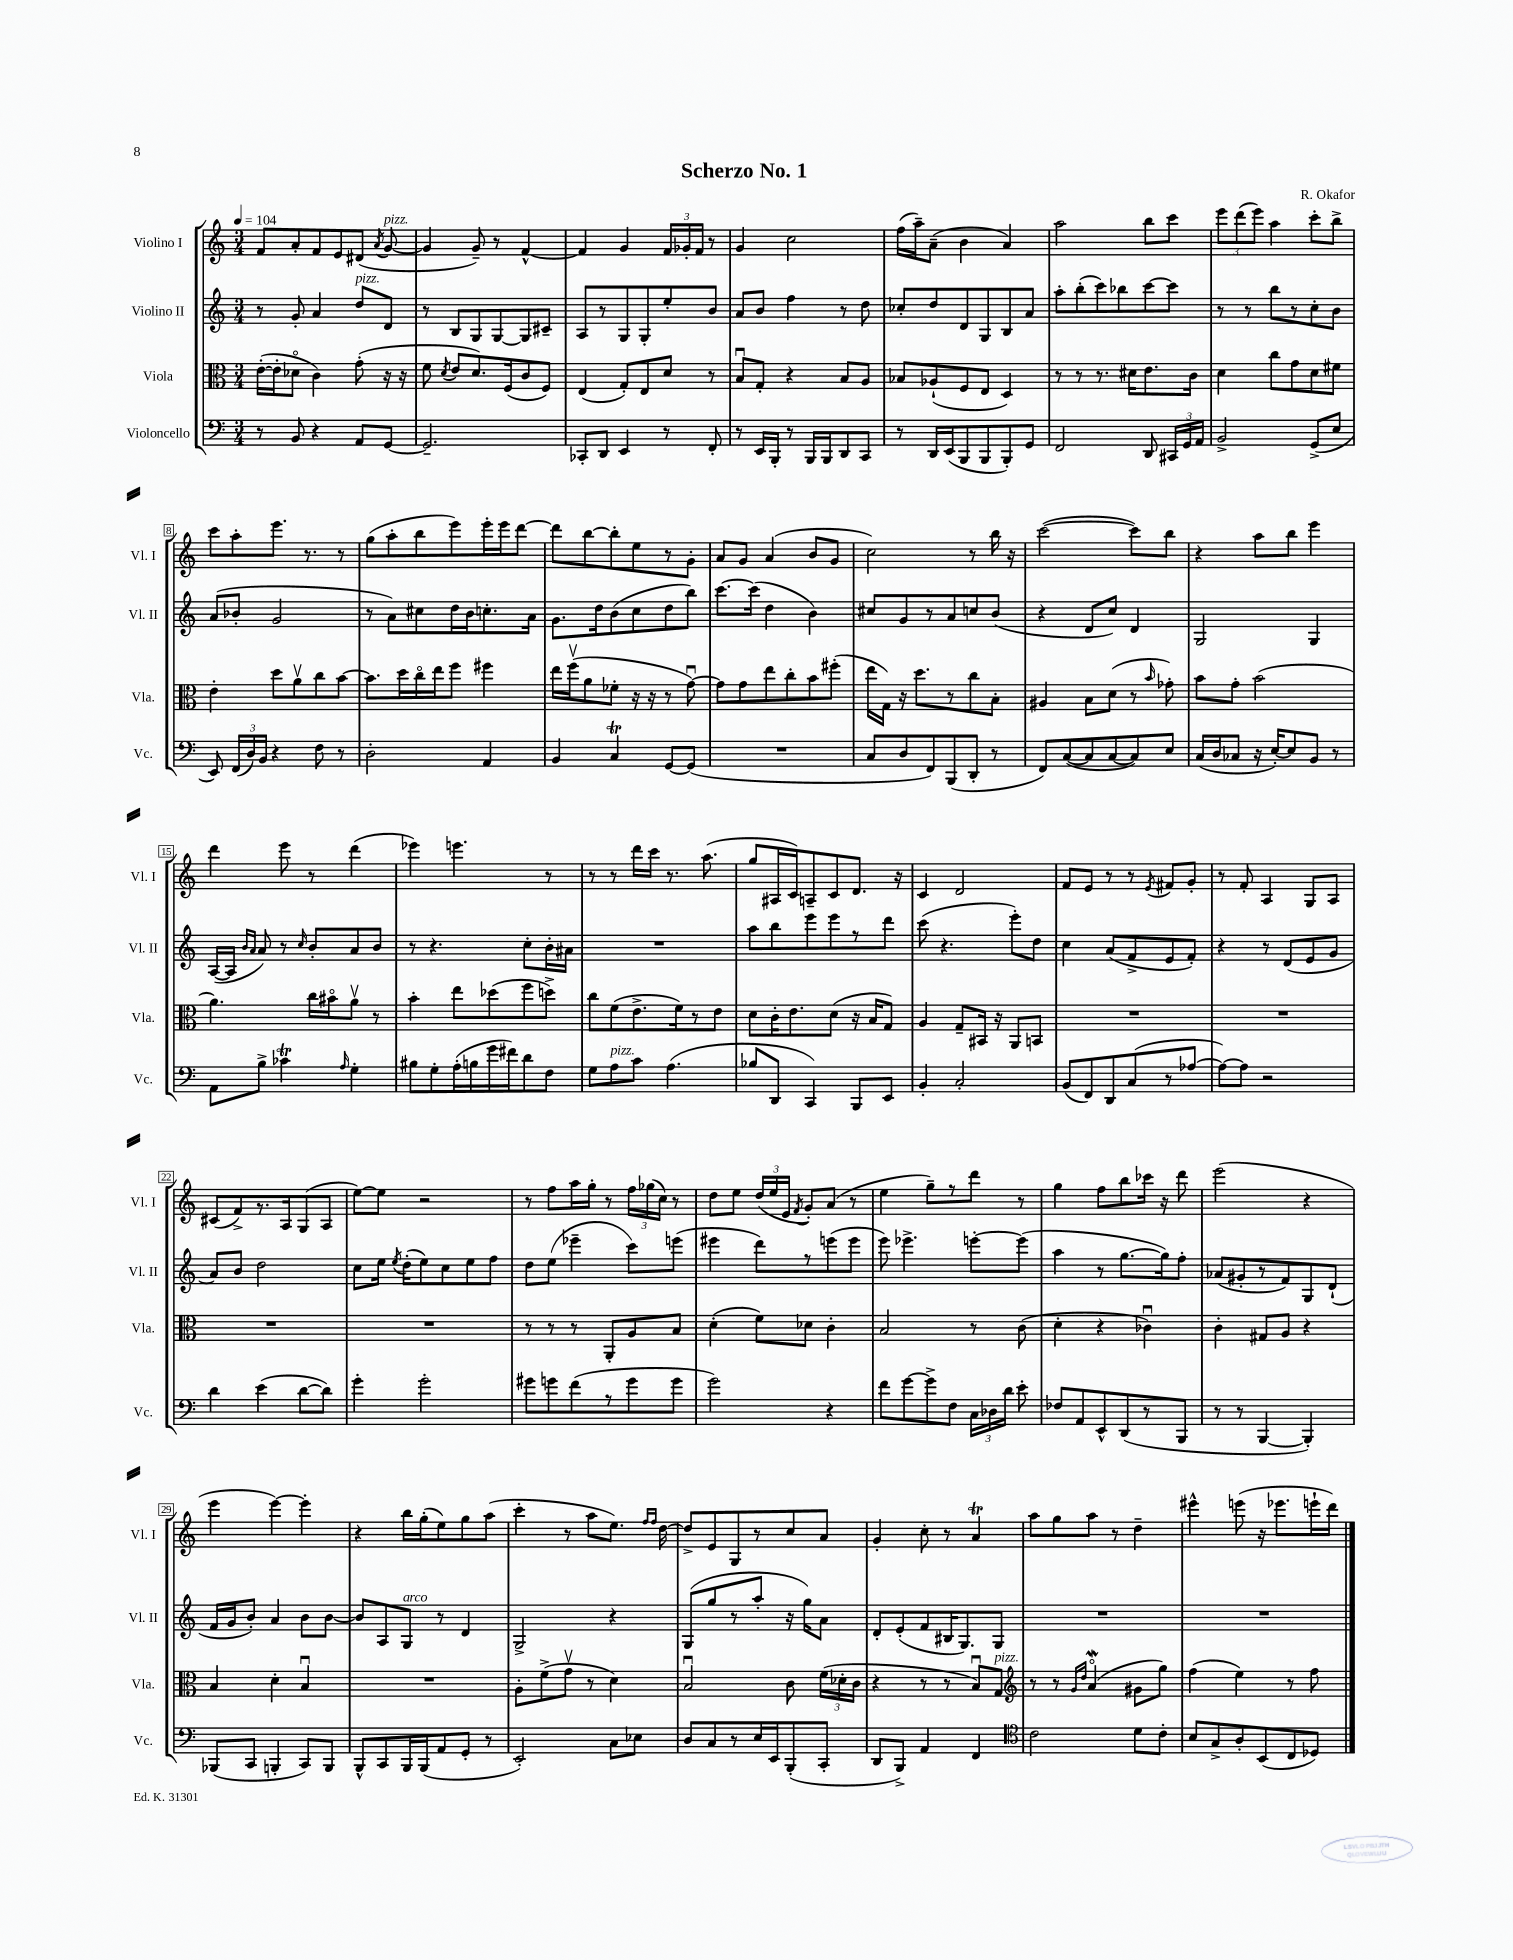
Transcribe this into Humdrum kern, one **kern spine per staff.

**kern	**kern	**kern	**kern
*part4	*part3	*part2	*part1
*staff4	*staff3	*staff2	*staff1
*I"Violoncello	*I"Viola	*I"Violino II	*I"Violino I
*I'Vc.	*I'Vla.	*I'Vl. II	*I'Vl. I
*clefF4	*clefC3	*clefG2	*clefG2
*k[]	*k[]	*k[]	*k[]
*M3/4	*M3/4	*M3/4	*M3/4
*MM104	*MM104	*MM104	*MM104
=1	=1	=1	=1
8r	([16e'\LL	8r	8f/L
.	16e'\J]	.	.
8BB/	8d-X\J	8g'/	8a'/
4r	4c\)	4a/	8f/
.	.	.	8e/
!	!	!LO:TX:a:i:t=pizz.	!
8AA/L	(8g'\	8dd/L	(8d#X/J
.	.	.	8qa/
!	!	!	!LO:TX:a:i:t=pizz.
[8GG/J	16r	8d/J	[8g/
.	16r	.	.
=2	=2	=2	=2
2.GG~/]	8f\	8r	4g/]
.	8qd/	.	.
.	8e/L	8B/L	.
.	8.d/)	8G/	8g~/)
.	.	[8G/	8r
.	(16F/k	.	.
.	8c/	8G/]	[4f^^/
.	8F/J)	8c#X~/J	.
=3	=3	=3	=3
8CC-X'/L	(4E/	8A/L	4f/]
8DD/J	.	8r	.
4EE/	8G'/L)	8G/	4g/
.	8E/	8G'/	.
8r	8d/J	8ee'/	24f/LL
.	.	.	24g-X'/
.	.	.	24f/JJ
8FF'/	8r	8b/J	8r
=4	=4	=4	=4
8r	8Bu/L	8a/L	4g/
16EE/LL	8G'/J	8b/J	.
16BBB'/JJ	.	.	.
8r	4r	4ff\	2cc\
16BBB/LL	.	.	.
16BBB/J	.	.	.
8DD/	8B/L	8r	.
8CC/J	8A/J	8dd\	.
=5	=5	=5	=5
8r	8B-X/L	8cc-X'/L	(16ff\LL
.	.	.	16aa~\J)
16DD/LL	(8A-X`/	8dd/	(8a~\J
(16EE/J	.	.	.
8BBB/	8F/	8d/	4b\
8BBB/	8E/J	8G/	.
8BBB'/)	4D/)	8B/	4a/)
8GG/J	.	8a/J	.
=6	=6	=6	=6
2FF/	8r	8aa'\L	2aa\
.	8r	(8bb'\	.
.	8.r	8ccc\)	.
.	.	8bb-X\	.
.	16d#X\KL	.	.
8DD/	8.e\	[8ccc\	8bb\L
24CC#X/LL	.	8ccc\J]	8ccc\J
24GG/	.	.	.
.	16c\Jk	.	.
24AA/JJ	.	.	.
=7	=7	=7	=7
2BB^/	4d\	8r	12eee\L
.	.	.	(12ddd\
.	.	8r	.
.	.	.	12eee\J)
.	8cc\L	8bb\L	4aa\
.	8g\	8r	.
(8GG^/L	8d\	8cc'\	8ccc'\L
8E/J	8f#X\J	8b\J	8bb^\J
!!LO:LB:g=z
=8	=8	=8	=8
8EE/)	4e'\	(8a/L	8ccc\L
(24FF/LL	.	8b-X'/J	8aa'\
24D/)	.	.	.
24BB/JJ	.	.	.
4r	8dd\L	2g/	8.eee\J
.	8av\	.	.
.	.	.	8.r
8F\	8cc\	.	.
8r	[8b\J	.	8r
=9	=9	=9	=9
2D'\	8.b\L]	8r	(8gg\L
.	.	8a\L)	8aa'\
.	16dd\L	.	.
.	16cc\	8cc#X\	8bb\
.	16ee\J	.	.
.	8ff\J	16dd\L	8eee\)
.	.	16b\J	.
4AA/	4ff#X\	8.ccn'\	16eee'\L
.	.	.	16eee\J
.	.	.	[8ddd\J
.	.	16a\Jk	.
=10	=10	=10	=10
4BB/	16ee\LL	8.g\L	8ddd\L]
.	(16ffv\J	.	.
.	8a\	.	[8bb\
.	.	16dd\k	.
4CT/	8f-X'\J	(8b\	8bb'\]
.	16r	8cc\	8ee\
.	16r	.	.
[8GG/L	8r	8dd\	8r
(8GG/J]	[8gu\)	8bb\J)	8g'\J
=11	=11	=11	=11
2.r	8g\L]	[8.ccc\L	8a/L
.	8g\	.	8g/J
.	.	(16ccc\Jk]	.
.	8ee\	4dd\	(4a/
.	8cc'\	.	.
.	8b\	4b\)	8b/L
.	(8ff#X'\J	.	8g/J
=12	=12	=12	=12
8C/L	16ee\LL	8cc#X/L	2cc\)
.	16G\JJ)	.	.
8D/	16r	8g/	.
.	8.dd\L	.	.
8FF/)	.	8r	.
(8BBB/	8r	8a/	.
8DD'/J	8cc\	8ccn/	8r
8r	8B'\J	(8b/J	16bb\
.	.	.	16r
=13	=13	=13	=13
8FF/L)	4A#X/	4r	([2ccc\
([8C/	.	.	.
8C/]	8B\L	8d/L	.
[8C/	(8d\J	8cc/J)	.
8C/])	8r	4d/	8ccc\L])
.	16qqb/	.	.
8E/J	8g-X'\)	.	8bb\J
=14	=14	=14	=14
(16C/LL	8b\L	2G/	4r
16D/J	.	.	.
8C-X/J	8g'\J	.	.
16r	(2b\	.	8aa\L
[16E'/KL)	.	.	.
8E/]	.	.	8bb\J
8BB/J	.	4G/	4eee\
8r	.	.	.
!!LO:LB:g=z
=15	=15	=15	=15
8AA\L	4.a\)	([16A/LL	4ddd\
.	.	16A/JJ]	.
.	.	16qqb/LL	.
.	.	16qqa/JJ	.
8B^\J	.	8a/)	.
4c-XT\	.	8r	8eee\
.	.	16qqcc/	.
.	16cc\LL	8b'/L	8r
.	16b#X\J	.	.
16qqA/	.	.	.
4G'\	8av\J	8a/	(4ddd\
.	8r	8b/J	.
=16	=16	=16	=16
8B#X\L	4b'\	8r	4eee-X\)
8G'\	.	4.r	.
(16A'\L	8ee\L	.	4.eeen\
16Bn\	.	.	.
16g\	(8dd-X\	.	.
16f#X\J)	.	.	.
8d\	8ff\	8cc'\L	.
8F\J	8ddn^\J)	16b'\L	8r
.	.	16a#X\JJ	.
=17	=17	=17	=17
8G\L	8cc\L	2.r	8r
!LO:TX:a:i:t=pizz.	!	!	!
8A\	(8f\	.	8r
8c\J	8.e^\	.	16ddd\LL
.	.	.	16ccc\JJ
(4.A\	.	.	8.r
.	16f\k)	.	.
.	8r	.	.
.	.	.	(8.aa\
.	8e\J	.	.
=18	=18	=18	=18
8B-X/L	8d\L	8aa\L	8gg/L
8DD/J	16c'\K	8bb\	16A#X/L
.	8.e\	.	16c/J)
4CC/)	.	8eee\	8An~/
.	(8d\J	8eee\	8c/
8BBB/L	16r	8r	8.d/J
.	16B/KL	.	.
8EE/J	8G/J)	8ddd\J	.
.	.	.	16r
=19	=19	=19	=19
4BB'/	4A/	(8ccc\	4c/
.	.	4.r	.
2C'/	8G~/L	.	2d/
.	16BB#X/Jk	.	.
.	16r	.	.
.	8AA/L	8eee'\L)	.
.	8BBn/J	8dd\J	.
=20	=20	=20	=20
(8BB/L	2.r	4cc\	8f/L
8FF/)	.	.	8e/J
8DD/	.	(8a/L	8r
(8C/	.	8f^/	8r
.	.	.	8qe/
8r	.	8e/	8f#X/L
[8A-X/J	.	8f'/J)	8g'/J
=21	=21	=21	=21
8A-\L_)	2.r	4r	8r
8A-\J]	.	.	8f'/
2r	.	8r	4A/
.	.	(8d/L	.
.	.	8e/	8G/L
.	.	8g/J	8A/J
!!LO:LB:g=z
=22	=22	=22	=22
4d\	2.r	8a/L)	(8c#X/L
.	.	8b/J	8f^/)
(4e\	.	2dd\	8.r
.	.	.	16A/k
[8d\L	.	.	(8G/
8d\J])	.	.	8A/J
=23	=23	=23	=23
4g'\	2.r	8cc\L	[8ee\L)
.	.	16ee\Jk	8ee\J]
.	.	8qee/	.
.	.	(16dd'\KL	.
2g'\	.	8ee\)	2r
.	.	8cc\	.
.	.	8ee\	.
.	.	8ff\J	.
=24	=24	=24	=24
8g#X\L	8r	8dd\L	8r
8gn\	8r	(8ee\J	8ff\L
(8f\	8r	4eee-X~\	16aa\L
.	.	.	16gg'\JJ
8r	8AA'/L	.	8r
8g\	8A/	8ccc\L)	24ff\LL
.	.	.	(24gg-X\
.	.	.	24cc\JJ)
8g\J	8B/J	(8eeen\J	8r
=25	=25	=25	=25
2g\)	(4d'\	4eee#X\	8dd\L
.	.	.	8ee\J
.	8f\L)	8ddd\L)	(24dd/LL
.	.	.	24ee/
.	.	.	24e/JJ
.	.	.	8qf/
.	8d-X\J	8r	8g'/L)
4r	4c'\	(8eeen\	(8a/J
.	.	8eee\J	8r
=26	=26	=26	=26
8f\L	2B/	8eee\)	4ee\
[8g\	.	4.eee-X^\	.
8g^\]	.	.	8gg~\L)
8F\J	.	.	8r
24C\LL	8r	[8eeen'\L	8ddd\J
24D-X\	.	.	.
24d\JJ	.	.	.
8e'\	(8c\	(8eee\J]	8r
=27	=27	=27	=27
8F-X/L	4d'\	4aa\	4gg\
8AA/	.	.	.
8EE^^/	4r	8r	8ff\L
(8DD/	.	[8.gg\L	8bb\
8r	4c-Xu\)	.	16ccc-X\Jk
.	.	16gg\k])	16r
8BBB/J	.	8ff'\J	8ddd\
=28	=28	=28	=28
8r	4c'\	(8a-X/L	(2eee\
8r	.	8g#X'/	.
[4BBB/	8G#X/L	8r	.
.	8A/J	8f/)	.
4BBB'/])	4r	8G/	4r
.	.	(8d`/J	.
!!LO:LB:g=z
=29	=29	=29	=29
(8BBB-X/L	4B/	16f/LL	4eee\
.	.	16g/J	.
8CC/J	.	8b'/J)	.
4BBBn'/	4d'\	4a/	[4eee\)
8CC/L)	4Bu/	8b\L	4eee'\]
8BBB/J	.	[8b\J	.
=30	=30	=30	=30
8BBB^^/L	2.r	8b/L]	4r
8CC/	.	8A/	.
!	!	!LO:TX:a:i:t=arco	!
16BBB/L	.	8G/J	16bb\LL
(16BBB/J	.	.	(16gg'\J
8AA/	.	8r	8ee\)
8GG'/J	.	4d/	8gg\
8r	.	.	(8aa\J
=31	=31	=31	=31
2EE'/)	8A'\L	2G^/	4ccc'\
.	(8f^\	.	.
.	8gv\J	.	8r
.	8r	.	8aa\L
8C\L	4d\)	4r	8.ee\J)
8E-X\J	.	.	.
.	.	.	16qqff/LL
.	.	.	16qqff/JJ
.	.	.	[16dd\
=32	=32	=32	=32
8D/L	2Bu/	(8G/L	8dd^/L]
8C/	.	8gg/	8e/
8r	.	8r	8G/
16E/L	.	8aa'/J	8r
16EE/J	.	.	.
(8BBB'/	8c\	16r	8cc/
.	.	16gg\KL)	.
8CC'/J	(24f\LL	8a\J	8a/J
.	24d-X'\	.	.
.	24c\JJ	.	.
=33	=33	=33	=33
8DD/L	4r	8d'/L	4g'/
8BBB^/J)	.	(8e'/	.
4AA/	8r	8f/	8cc'\
.	8r	16B#X/K	8r
.	.	8.G/)	.
4FF/	8Bu/L)	.	4aT/
!	!LO:TX:a:i:t=pizz.	!	!
.	8G/J	8G/J	.
=34	=34	=34	=34
*clefC4	*clefG2	*	*
2c\	8r	2.r	8aa\L
.	8r	.	8gg\
.	16qqg/LL	.	.
.	16qqdd/JJ	.	.
.	(4aW/	.	8aa\J
.	.	.	8r
8d\L	8g#X\L	.	4dd~\
8c'\J	8gg\J)	.	.
=35	=35	=35	=35
8B/L	(4ff\	2.r	4eee#X^^\
8G^/	.	.	.
8A'/	4ee\)	.	(8eeen\
(8BB/	.	.	16r
.	.	.	8.eee-X\L
8C/	8r	.	.
8D-X/J)	8ff\	.	16eeen`\L
.	.	.	16ddd\JJ)
==	==	==	==
*-	*-	*-	*-
